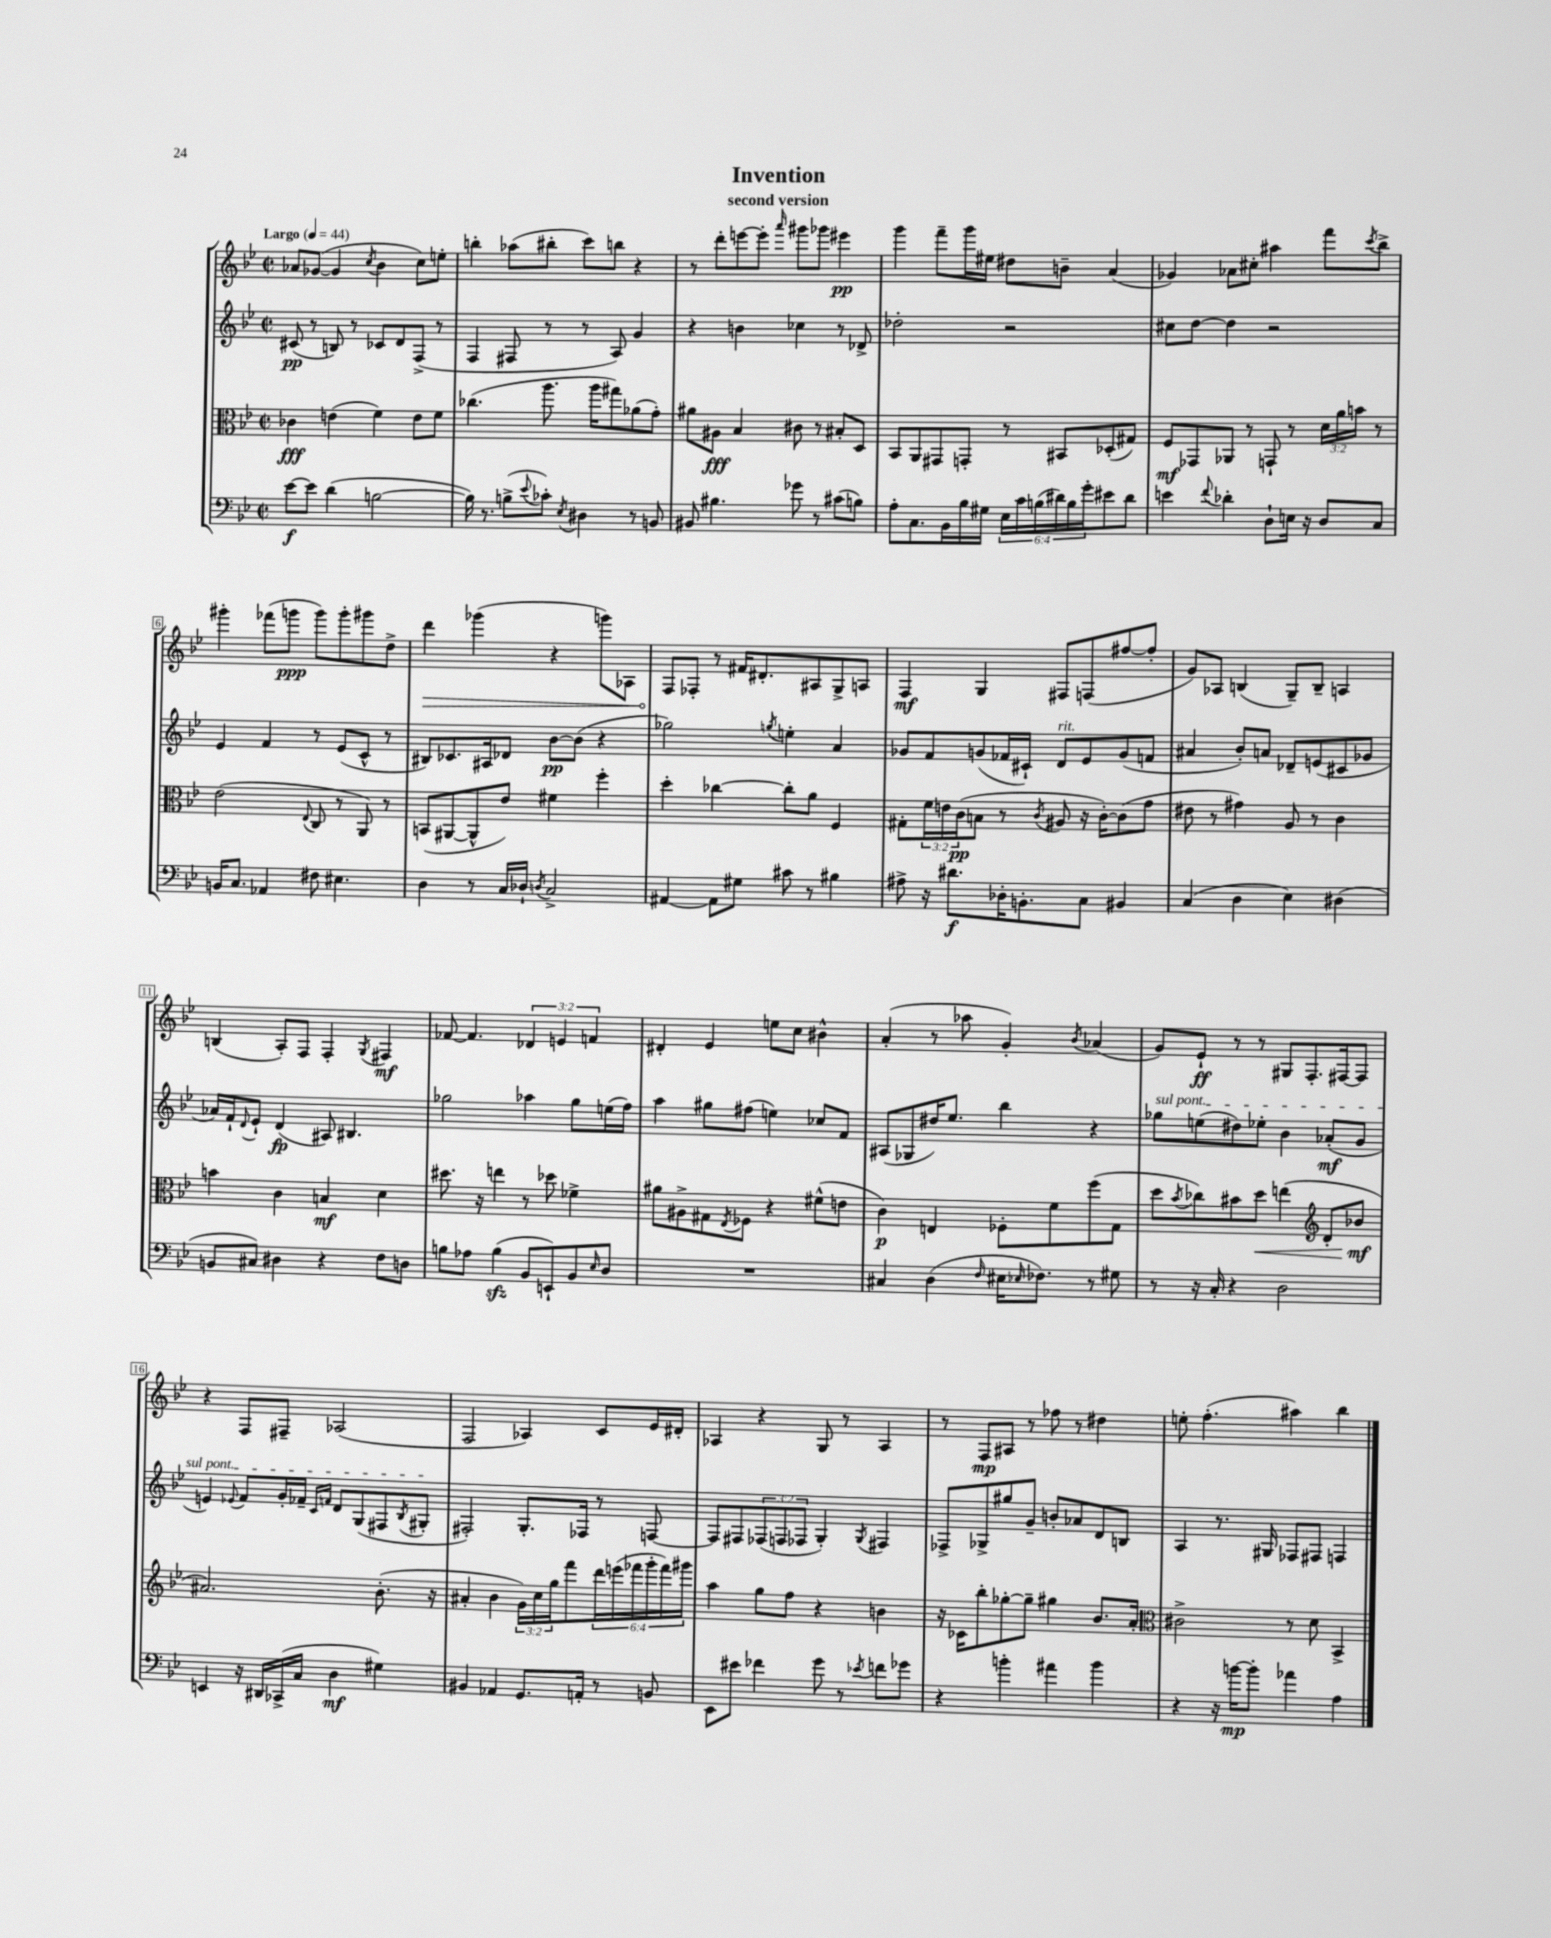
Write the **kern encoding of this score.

**kern	**dynam	**kern	**dynam	**kern	**dynam	**kern	**dynam
*part4	*part4	*part3	*part3	*part2	*part2	*part1	*part1
*staff4	*staff4	*staff3	*staff3	*staff2	*staff2	*staff1	*staff1
*clefF4	*	*clefC3	*	*clefG2	*	*clefG2	*
*k[b-e-]	*	*k[b-e-]	*	*k[b-e-]	*	*k[b-e-]	*
*M2/2	*	*M2/2	*	*M2/2	*	*M2/2	*
*met(c|)	*	*met(c|)	*	*met(c|)	*	*met(c|)	*
*MM44	*	*MM44	*	*MM44	*	*MM44	*
=1	=1	=1	=1	=1	=1	=1	=1
!	!	!	!	!	!	!LO:TX:a:B:t=Largo	!
[8e-\L	f	4c-X\	fff	(8c#X/	pp	8a-X/L	.
8e-\J]	.	.	.	8r	.	([8g-X/J	.
(4d\	.	(4en\	.	8Bn/)	.	4g-/]	.
.	.	.	.	8r	.	.	.
.	.	.	.	.	.	8qcc/	.
[2Bn\	.	4f\)	.	8c-X/L	.	4b-\	.
.	.	.	.	8d/	.	.	.
.	.	8e\L	.	(8F^/J	.	8cc\L)	.
.	.	8f\J	.	8r	.	8een'\J	.
=2	=2	=2	=2	=2	=2	=2	=2
16B\])	.	(4.cc-X\	.	4F/	.	4bbn'\	.
8.r	.	.	.	.	.	.	.
(8Bn^\L	.	.	.	8F#X/	.	(8aa-X\L	.
8qqe-/	.	.	.	.	.	.	.
8c-X'\J)	.	8.aa\	.	8r	.	8bb#X'\J	.
8qE-/	.	.	.	.	.	.	.
4D#X\	.	.	.	8r	.	8ccc\L)	.
.	.	16aa\KL	.	.	.	.	.
.	.	8gg#X\)	.	8A/)	.	8bbn\J	.
8r	.	(8a-X\	.	4g/	.	4r	.
8BBn/	.	8g'\J)	.	.	.	.	.
=3	=3	=3	=3	=3	=3	=3	=3
8BB#X/	.	8a#X\L	.	4r	.	8r	.
4.B#X\	.	8A#X\J	fff	.	.	8ddd'\L	.
.	.	4B-/	.	4bn\	.	[8eeen\	.
.	.	.	.	.	.	8eee'\J]	.
.	.	.	.	.	.	16qqaaa/	.
8g-X\	.	8c#X\	.	4cc-X\	.	8ggg#X\L	.
8r	.	8r	.	.	.	8ggg-X\J	.
(8c#X\L	.	8B#X'/L	.	8r	.	4eee#X\	pp
8Bn\J)	.	8D/J	.	8d-X^/	.	.	.
=4	=4	=4	=4	=4	=4	=4	=4
8A'\L	.	8BB-/L	.	2dd-X'\	.	4ggg\	.
8.C\	.	8AA/	.	.	.	.	.
.	.	8GG#X/	.	.	.	8fff~\L	.
16BB-\L	.	.	.	.	.	.	.
16B-\	.	8GGn'/J	.	.	.	16ggg\L	.
16G#X\JJ	.	.	.	.	.	16ee#X\JJ	.
24E-\LL	.	8r	.	2r	.	8dd#X\L	.
24c\	.	.	.	.	.	.	.
(24Bn\	.	.	.	.	.	.	.
24d#X\)	.	8BB#X/L	.	.	.	8bn~\J	.
24B\	.	.	.	.	.	.	.
24g'\J	.	.	.	.	.	.	.
8e#X\	.	(8D-X'/	.	.	.	(4a/	.
8d#\J	.	8G#X/J)	.	.	.	.	.
=5	=5	=5	=5	=5	=5	=5	=5
4en\	.	8F/L	mf	8cc#X\L	.	4g-X/)	.
.	.	8GG-X/	.	[8dd\J	.	.	.
8qqf/	.	.	.	.	.	.	.
4d-X'\	.	8AA-X/J	.	4dd\]	.	8a-X\L	.
.	.	8r	.	.	.	8cc#X'\J	.
8D`\L	.	8GGn`/	.	2r	.	4aa#X\	.
16En\Jk	.	8r	.	.	.	.	.
16r	.	.	.	.	.	.	.
8D/L	.	24d\LL	.	.	.	8fff\L	.
.	.	24a\	.	.	.	.	.
.	.	24bn\JJ	.	.	.	.	.
.	.	.	.	.	.	8qccc/	.
8C/J	.	8r	.	.	.	8bb-^\J	.
!!LO:LB:g=z
=6	=6	=6	=6	=6	=6	=6	=6
16BBn/KL	.	(2e-\	.	4e-/	.	4ggg#X'\	.
8.C/J	.	.	.	.	.	.	.
4AA-X/	.	.	.	4f/	.	(8fff-X\L	.
.	.	.	.	.	.	8gggn\J	ppp
.	.	8qqE-/	.	.	.	.	.
8F#X\	.	8C/	.	8r	.	8ggg\L)	.
4.E#X\	.	8r	.	(8e-/L	.	8ggg'\	.
.	.	8AA/)	.	8c^^/J	.	8ggg#X\	.
.	.	8r	.	8r	.	8dd^\J	.
=7	=7	=7	=7	=7	=7	=7	=7
!	!	!	!	!	!	!	!LO:HP:b
4D\	.	(8BBn/L	.	8B#X/L)	.	4ddd\	>
.	.	[8AA#X/	.	8.c-X/	.	.	.
8r	.	8AA#^^/]	.	.	.	(4ggg-X\	.
.	.	.	.	16A#X/k	.	.	.
16C/LL	.	8e-/J)	.	8d-X/J	.	.	.
16D-X`/JJ	.	.	.	.	.	.	.
8qDn/	.	.	.	.	.	.	.
2C^/	.	4f#X\	.	[8b-\L	pp	4r	.
.	.	.	.	(8b-\J]	.	.	.
.	.	4ff'\	.	4r	.	8gggn\L)	.
.	.	.	.	.	.	8A-X\J	.
=8	=8	=8	=8	=8	=8	=8	=8
[4AA#X/	.	4dd'\	.	2gg-X\)	.	8F/L	.
.	.	.	.	.	.	8F-X'/J	]
8AA#\L]	.	[4cc-X\	.	.	.	8r	.
8G#X\J	.	.	.	.	.	16f#X/KL	.
.	.	.	.	.	.	8.d#X'/	.
.	.	.	.	8qggn/	.	.	.
8c#X\	.	8cc-'\L]	.	4een'\	.	.	.
8r	.	8a\J	.	.	.	8A#X/	.
4B#X\	.	4F/	.	4a/	.	8G^/	.
.	.	.	.	.	.	8An/J	.
=9	=9	=9	=9	=9	=9	=9	=9
8A#X^\	.	8G#X'\L	.	8g-X/L	.	4F/	mf
16r	.	24f\L	.	8f/	.	.	.
.	.	24en\	.	.	.	.	.
8.d#X\L	f	.	.	.	.	.	.
.	.	(24c\J	pp	.	.	.	.
.	.	8Bn\J	.	(8gn/	.	4G/	.
16D-X'\K	.	8r	.	16f-X/L	.	.	.
8.BBn'\	.	.	.	16c#X`/JJ)	.	.	.
.	.	8qc/	.	.	.	.	.
!	!	!	!	!LO:TX:a:i:t=rit.	!	!	!
.	.	8A#X/	.	8d/L	.	8F#X/L	.
8C\J	.	16r	.	8e-/	.	(8Fn/	.
.	.	[16c'\KL)	.	.	.	.	.
4BB#X/	.	(8c\]	.	(8g/	.	[8ff#X/	.
.	.	8g\J	.	8fn/J	.	8ff#'/J]	.
=10	=10	=10	=10	=10	=10	=10	=10
(4C/	.	8e#X\	.	4a#X/	.	8g/L)	.
.	.	8r	.	.	.	8A-X/J	.
4D\	.	4g#X\)	.	8b-'/L)	.	(4Bn/	.
.	.	.	.	8an/J	.	.	.
4E-\)	.	8A/	.	8d-X~/L	.	8G~/L)	.
.	.	8r	.	(8en/	.	8B~/J	.
(4D#X\	.	4c\	.	8c#X/	.	4An/	.
.	.	.	.	8g-X/J	.	.	.
!!LO:LB:g=z
=11	=11	=11	=11	=11	=11	=11	=11
8BBn/L	.	4bn\	.	16a-X/LL)	.	(4Bn/	.
.	.	.	.	16f`/J	.	.	.
.	.	.	.	8qqd/	.	.	.
8C#X/J)	.	.	.	8e-`/J	.	.	.
4D#X\	.	4c\	.	(4d/	fp	8A'/L)	.
.	.	.	.	.	.	8F/J	.
4r	.	4Bn/	mf	8A#X/)	.	4F'/	.
.	.	.	.	4.B#X/	.	.	.
.	.	.	.	.	.	8qG/	.
8F\L	.	4d\	.	.	.	4F#X/	mf
8Dn\J	.	.	.	.	.	.	.
=12	=12	=12	=12	=12	=12	=12	=12
8Bn\L	.	8.dd#X\	.	2gg-X\	.	[8f-X/	.
8A-X\J	.	.	.	.	.	4.f-/]	.
.	.	16r	.	.	.	.	.
(4Bzz\	.	4een\	.	.	.	.	.
8BB-/L	.	8r	.	4aa-X\	.	6d-X/	.
8EEn`/)	.	8dd-X\	.	.	.	.	.
.	.	.	.	.	.	6en/	.
8BB-/	.	4f-X^\	.	8gg-\L	.	.	.
.	.	.	.	.	.	6fn/	.
16qqE-/	.	.	.	.	.	.	.
8D/J	.	.	.	(16een\L	.	.	.
.	.	.	.	16ff\JJ)	.	.	.
=13	=13	=13	=13	=13	=13	=13	=13
1r	.	8a#X\L	.	4aa\	.	4d#X'/	.
.	.	8A#X^\	.	.	.	.	.
.	.	8G#X\	.	8gg#X\L	.	4e-/	.
.	.	8qE-/	.	.	.	.	.
.	.	8F-X\J	.	(8ff#X\J	.	.	.
.	.	4r	.	4een\)	.	8een\L	.
.	.	.	.	.	.	8cc\J	.
.	.	(8f#X^^\L	.	8cc-X/L	.	4b#X^^\	.
.	.	8en\J	.	8f/J	.	.	.
=14	=14	=14	=14	=14	=14	=14	=14
4C#X/	.	4c\)	p	(8A#X/L	.	(4a'/	.
.	.	.	.	8G-X/	.	.	.
(4D\	.	4En/	.	16dd#X/K)	.	8r	.
.	.	.	.	8.ee-/J	.	.	.
.	.	.	.	.	.	8aa-X\	.
16qqF/	.	.	.	.	.	.	.
16E#X\KL	.	8F-X'\L	.	4bb-\	.	4g'/)	.
16qqE-X/	.	.	.	.	.	.	.
8.F-X\J)	.	.	.	.	.	.	.
.	.	8f\	.	.	.	.	.
.	.	.	.	.	.	8qb-/	.
8r	.	(8ff\	.	4r	.	(4a-X/	.
8G#X\	.	8G\J	.	.	.	.	.
=15	=15	=15	=15	=15	=15	=15	=15
!	!	!	!	!LO:TX:a:i:t=sul pont.	!	!	!
8r	.	8dd\L	.	8gg-X\L	.	8g/L)	.
.	.	8qb-/	.	.	.	.	.
16r	.	8cc-X\)	.	(8een\	.	8e-`/J	ff
16C'/	.	.	.	.	.	.	.
4r	.	8b#X\	.	8dd#X\)	.	8r	.
!	!	!	!LO:HP:b	!	!	!	!
.	.	8dd\J	<	8ee-X'\J	.	8r	.
2D\	.	(4een\	.	4b-\	.	8G#X/L	.
.	.	.	.	.	.	8.F'/	.
*	*	*clefG2	*	*	*	*	*
.	.	8d'/L	.	(8a-X'/L	mf	.	.
.	.	.	.	.	.	[16F#X/k	.
.	.	8b-X/J	mf	8g/J	.	8F#/J]	.
.	.	.	[	.	.	.	.
!!LO:LB:g=z
=16	=16	=16	=16	=16	=16	=16	=16
4EEn/	.	2.a#X/)	.	4en/)	.	4r	.
.	.	.	.	8qqe-X/	.	.	.
16r	.	.	.	8f/L	.	8F/L	.
16DD#X/LL	.	.	.	.	.	.	.
(16CC-X^/	.	.	.	16g'/L	.	8F#X~/J	.
16C/JJ	.	.	.	16f-X~/JJ	.	.	.
.	.	.	.	16qqc/LL	.	.	.
.	.	.	.	16qqfn/JJ	.	.	.
4D\	mf	.	.	8d/L	.	(2A-X/	.
.	.	.	.	(8G/	.	.	.
4G#X\)	.	(8.b-'\	.	8F#X/	.	.	.
.	.	.	.	8qB-/	.	.	.
.	.	.	.	8G#X'/J	.	.	.
.	.	16r	.	.	.	.	.
=17	=17	=17	=17	=17	=17	=17	=17
4BB#X/	.	4a#X'/	.	2F#X'/)	.	2F/	.
4AA-X/	.	4b-\	.	.	.	.	.
8.GG/L	.	24g\LL)	.	8.G'/L	.	4A-X/)	.
.	.	24cc\	.	.	.	.	.
.	.	24gg\J	.	.	.	.	.
.	.	8fff\	.	.	.	.	.
16AAn'/Jk	.	.	.	16F-X/Jk	.	.	.
8r	.	24ddd\L	.	8r	.	8c/L	.
.	.	(24eeen\	.	.	.	.	.
.	.	24fff-X\	.	.	.	.	.
8BBn/	.	24ggg'\	.	[8Fn/	.	16e-/L	.
.	.	24fff-\)	.	.	.	.	.
.	.	.	.	.	.	16d#X'/JJ	.
.	.	24ggg#X\JJ	.	.	.	.	.
=18	=18	=18	=18	=18	=18	=18	=18
8EE-\L	.	4aa\	.	8F/L]	.	4A-X/	.
8e#X\J	.	.	.	8F#X/	.	.	.
4f-X\	.	8gg\L	.	(12F-X/	.	4r	.
.	.	.	.	12Fn/	.	.	.
.	.	8ff\J	.	.	.	.	.
.	.	.	.	12F-X/J	.	.	.
8g\	.	4r	.	4G'/)	.	8G/	.
8r	.	.	.	.	.	8r	.
8qe-X/	.	.	.	8qG/	.	.	.
8fn\L	.	4bn\	.	4F#X/	.	4A-/	.
8g-X\J	.	.	.	.	.	.	.
=19	=19	=19	=19	=19	=19	=19	=19
4r	.	16r	.	8F-X^/L	.	8r	.
.	.	16c-X\KL	.	.	.	.	.
.	.	8bb-'\	.	8G-X^/	.	8F/L	mp
4bn'\	.	[8gg-X'\	.	8gg#X/	.	8A#X/J	.
.	.	8gg-~\J]	.	8g~/J	.	8r	.
4a#X\	.	4gg#X\	.	8bn'/L	.	8ff-X\	.
.	.	.	.	8a-X/	.	8r	.
4b\	.	8.b-/L	.	8d/	.	4dd#X\	.
.	.	.	.	8Bn/J	.	.	.
.	.	16a'/Jk	.	.	.	.	.
=20	=20	=20	=20	=20	=20	=20	=20
*	*	*clefC3	*	*	*	*	*
4r	.	2c#X^\	.	4A/	.	8een'\	.
.	.	.	.	.	.	(4.ff'\	.
16r	.	.	.	8.r	.	.	.
[16bn\KL	mp	.	.	.	.	.	.
8b'\J]	.	.	.	.	.	.	.
.	.	.	.	16G#X/	.	.	.
4a-X\	.	8r	.	8F-X/L	.	4aa#X\)	.
.	.	8d\	.	8F#X/J	.	.	.
4A\	.	4BB-^/	.	4Fn/	.	4bb-\	.
==	==	==	==	==	==	==	==
*-	*-	*-	*-	*-	*-	*-	*-
